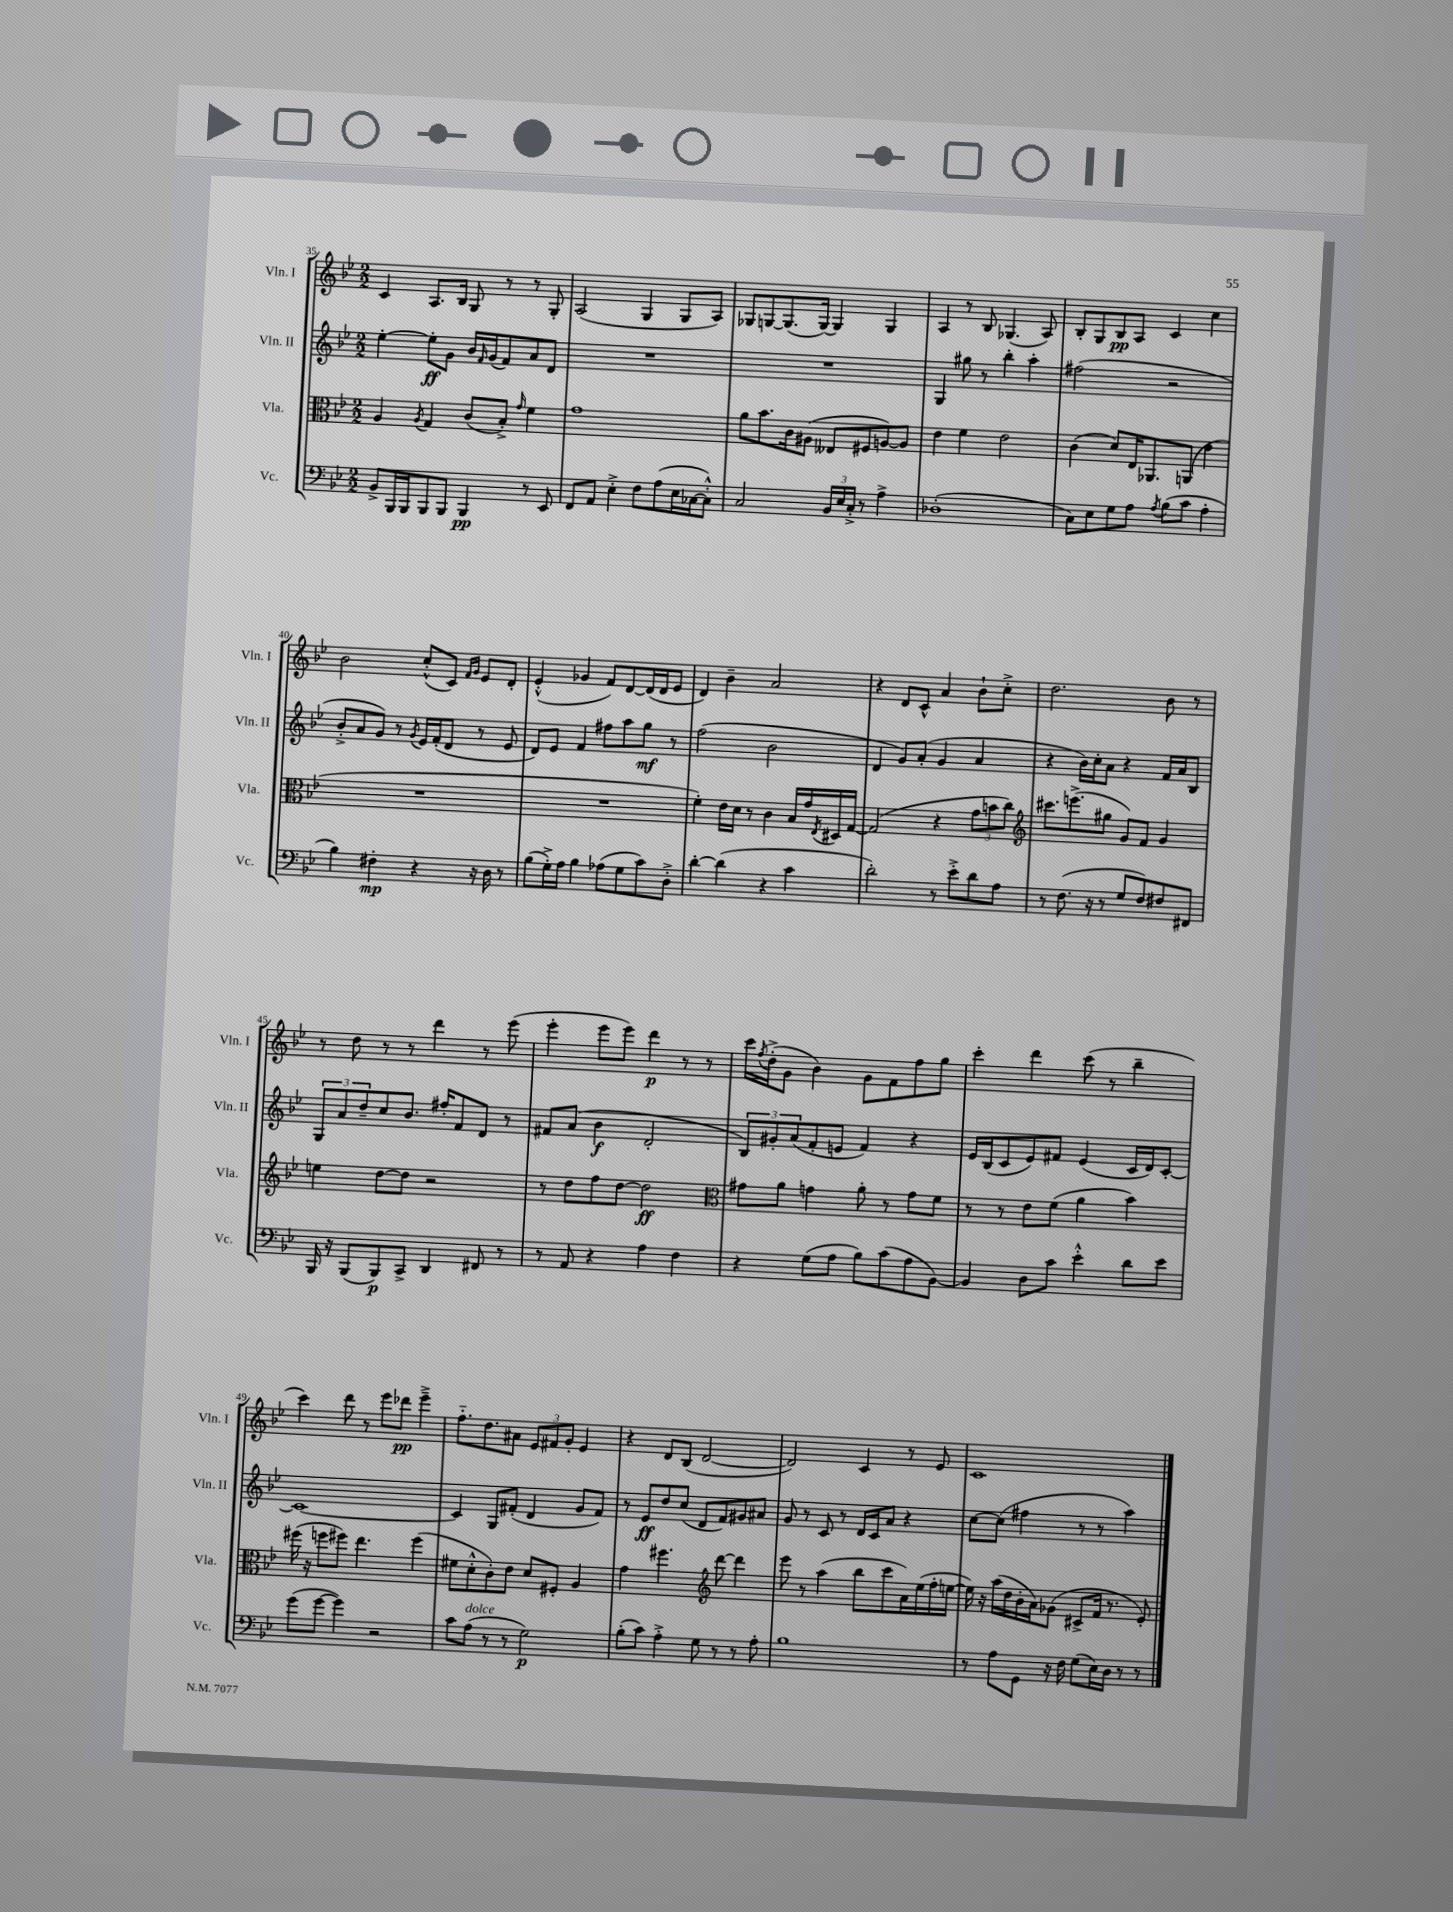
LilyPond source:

<<
\new StaffGroup <<
\new Staff = "s0" \with { instrumentName = "Vln. I" shortInstrumentName = "Vln. I" } {
    \clef treble \key bes \major \numericTimeSignature \time 2/2
    c'4 a8. bes16 g8 r8 r8 g8-. |
    a2( g4 g8 a8) |
    ges8 g8~ g8.( g16~) g4 g4 |
    a4 r8 bes8 ges4.( a8) |
    bes8-. g8 bes8\pp a8 c'4 c''4 |
    bes'2 c''8-.-^( c'8) \grace { f'16 g'16 } ees'8 d'8-. |
    ees'4-.-^( ges'4 f'8) d'8~ d'16( d'16 ees'8 |
    d'4) bes'4-- a'2 |
    r4 d'8 c'8-^ a'4 bes'8-! c''8-.-> |
    d''2. bes'8 r8 |
    r8 d''8 r8 r8 d'''4 r8 ees'''8( |
    ees'''4-. ees'''8 ees'''8) d'''4\p r8 r8 |
    c'''16 \acciaccatura { f''8 } d''16-.->( g'8 bes'4) g'8 f'8 f''8 g''8 |
    c'''4-. d'''4 c'''8( r8 bes''4-- |
    c'''4) d'''8 r8 ees'''8 des'''8\pp ees'''4---> |
    f''8.-_ d''8. ais'8 \tuplet 3/2 { ees'8 fis'8 g'8-. } ees'4 |
    r4 d'8 bes8( d'2~ |
    d'2) c'4 r8 ees'8 |
    c'1 \bar "|." |
}
\new Staff = "s1" \with { instrumentName = "Vln. II" shortInstrumentName = "Vln. II" } {
    \clef treble \key bes \major \numericTimeSignature \time 2/2
    ees''4~-. ees''8-.\ff g'8 bes'16 \grace { f'16 } g'16( f'8) a'8 d'8 |
    R1 |
    R1 |
    g4 gis''8 r8 bes''4-. a''4-. |
    fis''2( r2 |
    bes'8-.-> a'8 g'8) r8 \acciaccatura { g'8 } ees'16 f'16-.( d'8 r8 ees'8 |
    d'8) ees'8 f'4 fis''8 a''8 g''8\mf r8 |
    f''2( bes'2 |
    d'4 g'8) a'8-.( g'4 a'4 |
    r4 bes'16) c''16-. a'8 r4 f'16 a'16 bes8 |
    \tuplet 3/2 { g8 a'8 d''8-- } c''8 bes'8. fis''16-. f'8 d'8 r8 |
    fis'8 a'8( bes'4\f d'2-. |
    \tuplet 3/2 { bes8) gis'8-. a'8( } f'8-. e'8 f'4) r4 |
    ees'16 bes16( c'8 ees'8) fis'8 ees'4( c'16 d'16) c'8~-. |
    c'1~ |
    c'4 g8 fis'8-.( d'4 g'8 fis'8) |
    r8 ees'8\ff d''8 c''8( d'8 f'8) gis'8 ais'8 |
    g'8 r8 c'8 r8 d'16 c'16 a'8 r4 |
    c''8~ c''8( fis''4 r8 r8 a''4) \bar "|." |
}
\new Staff = "s2" \with { instrumentName = "Vla." shortInstrumentName = "Vla." } {
    \clef alto \key bes \major \numericTimeSignature \time 2/2
    a4 \acciaccatura { a8 } g4 c'8( bes8-.->) \grace { g'16 } f'4 |
    g'1 |
    a'8 bes'8. c'16 ais8( eeses8 fis8 a8~) a8 |
    ees'4 f'4 ees'2 |
    c'4( d'8) ees16 aes,8. a,8( ees'4 |
    R1 |
    R1 |
    f'4-.) ees'16 d'16 r8 c'4 bes16 g'16 \acciaccatura { ees8 } dis16 g16~ |
    g2( r4 \tuplet 3/2 { g'8 b'8 c''8) } |
    \clef treble cis'''8. e'''8.->( gis''8 g'8) f'8 g'4 |
    e''4 d''8~ d''8 r2 |
    r8 d''8 f''8 d''8~ d''2\ff |
    \clef alto gis'8 a'8 g'4 a'8-. r8 g'8 f'8 |
    r8 r8 ees'8 f'8( a'4 bes'4) |
    fis''16( r16 f''8 fis''8) ees''4. fis''4( |
    fis'8 d'8-.-^ c'8-.) ees'8 d'8 fis8-. a4 |
    g'4 fis''4. \clef treble d'''8~ d'''4 |
    ees'''8 r8 a''4( bes''8 c'''8 a'16) ees''16( f''16-. e''16~ |
    e''16) r16 a''16( d''16 bes'16-. a'16) ges'8( cis'8-> f'16 r8. ees'8-.) \bar "|." |
}
\new Staff = "s3" \with { instrumentName = "Vc." shortInstrumentName = "Vc." } {
    \clef bass \key bes \major \numericTimeSignature \time 2/2
    bes,8-> bes,,16 bes,,16 bes,,8 bes,,8 bes,,4\pp r8 ees,8 |
    f,8 a,8 ees4-.-> f8 a8( ees16 ces16~ ces8-.-^) |
    c2 \tuplet 3/2 { bes,16 ees16 c16-.-> } r8 a4-> |
    des1-.( |
    c8) ees8 g8 a8 \acciaccatura { a8 } bes8( c'8 a4-. |
    bes4) fis4-.\mp r4 r16 d16 r8 |
    bes8( g16-.->) a16 bes4 aes8( g8 c'8) d8-.-> |
    d'4~-. d'4( r4 c'4 |
    d'2-.) r8 ees'8-.-> d'8 a8 |
    r8 f8.( r16 r8 g8 f8) fis8 fis,8 |
    bes,,16 r16 bes,,8( bes,,8\p) c,8-> d,4 fis,8 r8 |
    r8 a,8 r4 a4 f4 |
    r4 g8( a8 bes8) c'8( a8 bes,8~) |
    bes,4 d8 c'8 ees'4-.-^ d'8 ees'8 |
    g'8( g'8~ g'4) r2 |
    c'8 a8^\markup { \italic "dolce" }( r8 r8 g2\p) |
    bes8-.( c'8) a4-.-> g8 r8 r8 a8-. |
    bes1 |
    r8 a8 g,8 r16 f16 g8( ees16) d16 r8 r8 \bar "|." |
}
>>
>>
\layout { \context { \Score currentBarNumber = #35 } }
